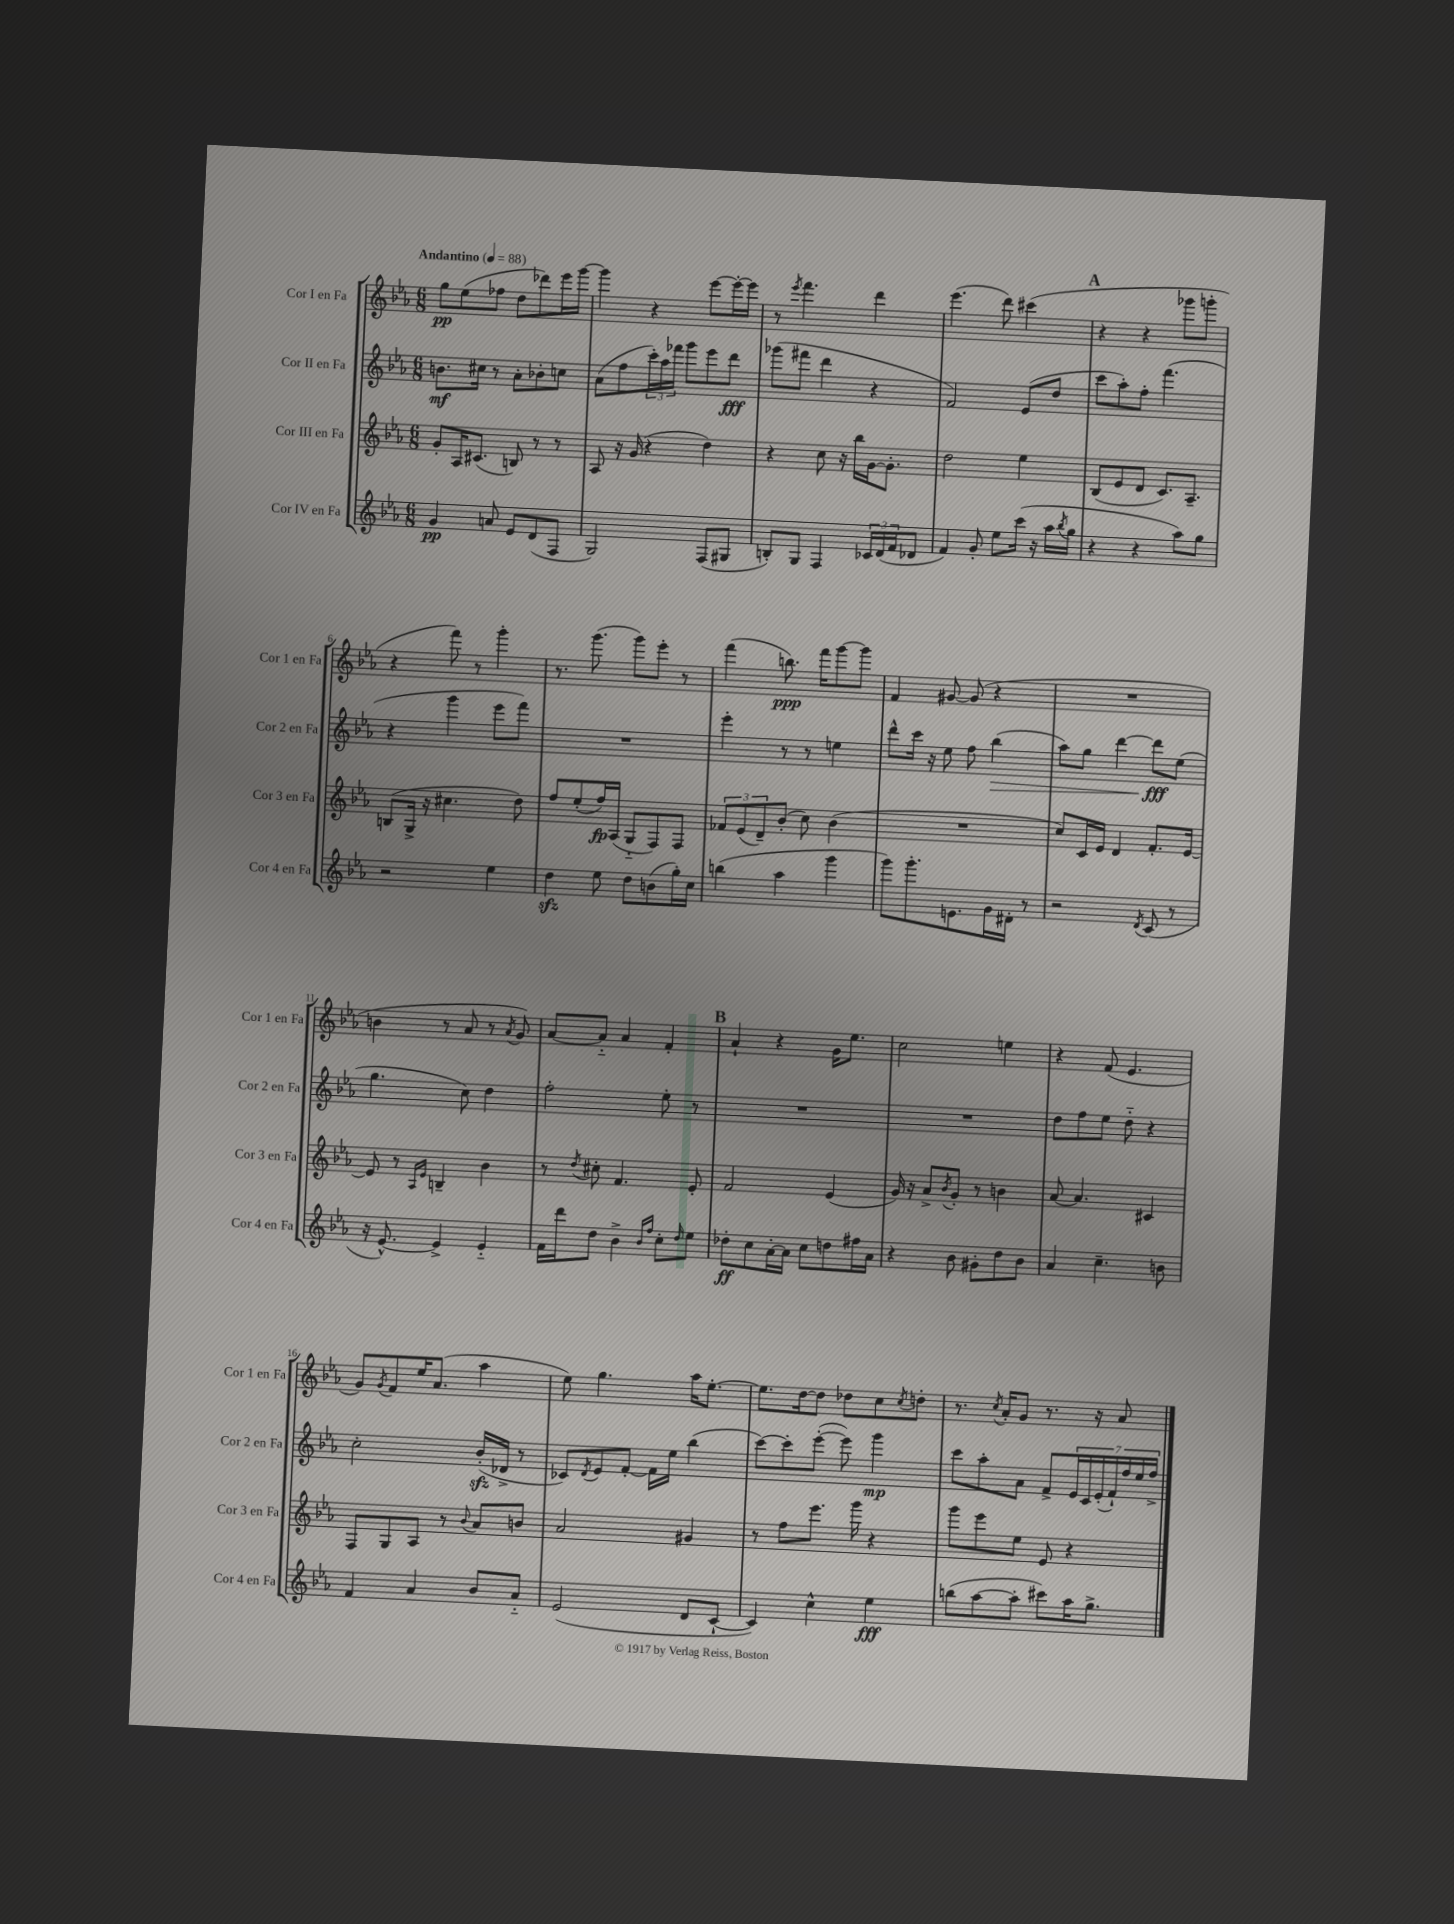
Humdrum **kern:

**kern	**dynam	**kern	**dynam	**kern	**dynam	**kern	**dynam
*part4	*part4	*part3	*part3	*part2	*part2	*part1	*part1
*staff4	*staff4	*staff3	*staff3	*staff2	*staff2	*staff1	*staff1
*I"Cor IV en Fa	*	*I"Cor III en Fa	*	*I"Cor II en Fa	*	*I"Cor I en Fa	*
*I'Cor 4 en Fa	*	*I'Cor 3 en Fa	*	*I'Cor 2 en Fa	*	*I'Cor 1 en Fa	*
*clefG2	*	*clefG2	*	*clefG2	*	*clefG2	*
*k[b-e-a-]	*	*k[b-e-a-]	*	*k[b-e-a-]	*	*k[b-e-a-]	*
*M6/8	*	*M6/8	*	*M6/8	*	*M6/8	*
*MM88	*	*MM88	*	*MM88	*	*MM88	*
=1	=1	=1	=1	=1	=1	=1	=1
!	!	!	!	!	!	!LO:TX:a:B:t=Andantino	!
4g/	pp	8g'/L	.	8.bn\L	mf	8gg\L	pp
.	.	16A-/K	.	.	.	(8ee-\	.
.	.	(8.c#X/J	.	16cc#X\Jk	.	.	.
8an/	.	.	.	8r	.	8ff-X\J	.
8e-/L	.	8Bn/)	.	8a-'\L	.	8dd\L	.
(8d/	.	8r	.	8b-X'\	.	8ddd-X\)	.
8F/J	.	8r	.	8ccn\J	.	16eee-\L	.
.	.	.	.	.	.	[16ggg\JJ	.
=2	=2	=2	=2	=2	=2	=2	=2
2G/)	.	8A-/	.	(8a-\L	.	4ggg\]	.
.	.	16r	.	8ff\	.	.	.
.	.	(16g/	.	.	.	.	.
.	.	4r	.	24ccc'\L)	.	4r	.
.	.	.	.	24aa-\	.	.	.
.	.	.	.	24fff-X\JJ	.	.	.
.	.	.	.	8ggg\L	.	.	.
(8F/L	.	4dd\)	.	8eee-\	.	[8eee-\L	.
8G#X/J	.	.	.	8ddd\J	fff	16eee-'\L_	.
.	.	.	.	.	.	16eee-\JJ]	.
=3	=3	=3	=3	=3	=3	=3	=3
8Bn'/L)	.	4r	.	(8ggg-X\L	.	8r	.
.	.	.	.	.	.	8qeee-/	.
8G/J	.	.	.	8fff#X\J	.	4.fff\	.
4F/	.	8cc\	.	4ddd\	.	.	.
.	.	16r	.	.	.	.	.
.	.	16bb-\LL	.	.	.	.	.
24c-X/LL	.	[16g\J	.	4r	.	4ddd\	.
(24d/	.	.	.	.	.	.	.
.	.	8.g'\J]	.	.	.	.	.
24f/J	.	.	.	.	.	.	.
8d-X/J	.	.	.	.	.	.	.
=4	=4	=4	=4	=4	=4	=4	=4
4f/)	.	2dd\	.	2f/)	.	(4.eee-\	.
8g'/	.	.	.	.	.	.	.
8ee-\L	.	.	.	.	.	8ddd\)	.
(16ccc\Jk	.	4ee-\	.	(8e-/L	.	(4ccc#X\	.
16r	.	.	.	.	.	.	.
16aa-\LL	.	.	.	8dd/J	.	.	.
8qbb-/	.	.	.	.	.	.	.
16gg\JJ	.	.	.	.	.	.	.
!!LO:REH:place=s1:t=A
=5	=5	=5	=5	=5	=5	=5	=5
4r	.	(8B-/L	.	8ccc\L	.	4r	.
.	.	8e-/	.	8aa-'\)	.	.	.
4r	.	8d/J	.	8ff'\J	.	4r	.
.	.	8.c/L)	.	(4.fff\	.	.	.
8aa-\L)	.	.	.	.	.	8ggg-X\L	.
.	.	8.A-~/J	.	.	.	.	.
8gg\J	.	.	.	.	.	8gggn'\J	.
!!LO:LB:g=z
=6	=6	=6	=6	=6	=6	=6	=6
2r	.	(8Bn/L	.	4r	.	4r	.
.	.	16G^/Jk	.	.	.	.	.
.	.	16r	.	.	.	.	.
.	.	4.cc#X\	.	4ggg\	.	8fff\)	.
.	.	.	.	.	.	8r	.
4ee-\	.	.	.	8eee-\L	.	4ggg'\	.
.	.	8dd\)	.	8fff\J)	.	.	.
=7	=7	=7	=7	=7	=7	=7	=7
4ddzz\	.	8ff/L	.	2.r	.	8.r	.
.	.	(8ee-'/	.	.	.	.	.
.	.	.	.	.	.	(8.ggg\	.
8ee-\	.	16ff/L)	fp	.	.	.	.
.	.	(16A-/JJ	.	.	.	.	.
8dd\L	.	8G/L	.	.	.	8ggg\L)	.
(8bn\	.	8F/)	.	.	.	8eee-'\J	.
16gg'\L)	.	8F/J	.	.	.	8r	.
16cc\JJ	.	.	.	.	.	.	.
=8	=8	=8	=8	=8	=8	=8	=8
(4bbn\	.	12f-X/L	.	4eee-'\	.	(4fff\	.
.	.	(12e-/	.	.	.	.	.
.	.	12d~/)	.	.	.	.	.
4aa-\	.	(8b-'/J	.	8r	.	8.bbn\)	ppp
.	.	8cc\)	.	8r	.	.	.
.	.	.	.	.	.	16fff\KL	.
4ggg\	.	(4b-\	.	4een\	.	[8ggg\	.
.	.	.	.	.	.	8ggg\J]	.
=9	=9	=9	=9	=9	=9	=9	=9
8ggg\L)	.	2.r	.	8ddd^^\L	.	4f/	.
8.ggg'\	.	.	.	16ccc\Jk	.	.	.
.	.	.	.	16r	.	.	.
.	.	.	.	8ee-\	.	[8g#X/	.
8.en\	.	.	.	.	.	.	.
.	.	.	.	8ff\	.	(8g#/]	.
!	!	!	!	!	!LO:HP:b	!	!
16g\L	.	.	.	(4bb-\	>	4r	.
16d#X'\JJ	.	.	.	.	.	.	.
8r	.	.	.	.	.	.	.
=10	=10	=10	=10	=10	=10	=10	=10
2r	.	8cc/L)	.	8aa-\L)	.	2.r	.
.	.	16c/L	.	8gg\J	.	.	.
.	.	16e-/JJ	.	.	.	.	.
.	.	4d/	.	[4ddd\	.	.	.
8qd/	.	.	.	.	.	.	.
(8c/	.	8.f'/L	.	8ddd\L]	fff	.	.
8r	.	.	.	(8ee-\J	]	.	.
.	.	[16e-/Jk	.	.	.	.	.
!!LO:LB:g=z
=11	=11	=11	=11	=11	=11	=11	=11
16r	.	8e-/]	.	4.gg\	.	4bn\	.
[8.e-^^/)	.	.	.	.	.	.	.
.	.	8r	.	.	.	.	.
.	.	16qqA-/LL	.	.	.	.	.
.	.	16qqe-/JJ	.	.	.	.	.
4e-^/]	.	4Bn~/	.	.	.	8r	.
.	.	.	.	8cc\)	.	8a-/	.
4e-/	.	4b-\	.	4dd\	.	8r	.
.	.	.	.	.	.	8qa-/	.
.	.	.	.	.	.	8g/)	.
=12	=12	=12	=12	=12	=12	=12	=12
16f\LL	.	8r	.	2ff'\	.	[8a-/L	.
16ddd\J	.	.	.	.	.	.	.
.	.	8qdd/	.	.	.	.	.
8dd\J	.	8cc#X'\	.	.	.	8a-/J]	.
4b-^\	.	4.f/	.	.	.	4a-/	.
16qqb-/LL	.	.	.	.	.	.	.
16qqff/JJ	.	.	.	.	.	.	.
8cc'\L	.	.	.	8ee-'\	.	4f'/	.
16qqdd/	.	.	.	.	.	.	.
8ee-\J	.	8e-'/	.	8r	.	.	.
!!LO:REH:place=s1:t=B
=13	=13	=13	=13	=13	=13	=13	=13
8dd-X'\L	ff	2f/	.	2.r	.	4a-`/	.
8cc\	.	.	.	.	.	.	.
[16a-'\L	.	.	.	.	.	4r	.
16a-\JJ]	.	.	.	.	.	.	.
8cc\L	.	.	.	.	.	.	.
8ddn\	.	(4e-/	.	.	.	16g\KL	.
.	.	.	.	.	.	8.ee-\J	.
16ff#X\L	.	.	.	.	.	.	.
16a-\JJ	.	.	.	.	.	.	.
=14	=14	=14	=14	=14	=14	=14	=14
4r	.	16g/)	.	2.r	.	2cc\	.
.	.	16r	.	.	.	.	.
.	.	8a-^/L	.	.	.	.	.
.	.	8qb-/	.	.	.	.	.
8b-\	.	8g'/J	.	.	.	.	.
8g#X'\L	.	8r	.	.	.	.	.
8dd\	.	4bn\	.	.	.	4een\	.
8b-\J	.	.	.	.	.	.	.
=15	=15	=15	=15	=15	=15	=15	=15
4a-/	.	[8a-/	.	8dd\L	.	4r	.
.	.	4.a-/]	.	8ff\	.	.	.
4.cc~\	.	.	.	8ee-\J	.	(8f/	.
.	.	.	.	8dd\	.	4.e-/	.
.	.	4c#X/	.	4r	.	.	.
8bn\	.	.	.	.	.	.	.
!!LO:LB:g=z
=16	=16	=16	=16	=16	=16	=16	=16
4f/	.	8F/L	.	2cc'\	.	8g/L)	.
.	.	.	.	.	.	8qg/	.
.	.	8G/	.	.	.	8f/	.
4a-/	.	8A-/J	.	.	.	16ee-/K	.
.	.	.	.	.	.	(8.a-/J	.
.	.	8r	.	.	.	.	.
.	.	8qqb-/	.	.	.	.	.
8b-/L	.	8a-/L	.	(16b-zz'/LL	.	4aa-\	.
.	.	.	.	16d-X^/JJ	.	.	.
8a-/J	.	8bn/J	.	8r	.	.	.
=17	=17	=17	=17	=17	=17	=17	=17
(2e-/	.	2a-/	.	8c-X/L)	.	8ee-\)	.
.	.	.	.	8qd/	.	.	.
.	.	.	.	8e-/	.	4.gg\	.
.	.	.	.	[8f'/J	.	.	.
.	.	.	.	16f\LL]	.	.	.
.	.	.	.	16ee-\JJ	.	.	.
8d/L	.	4g#X/	.	(4bb-\	.	16aa-\KL	.
.	.	.	.	.	.	[8.ee-'\J	.
[8c`/J	.	.	.	.	.	.	.
=18	=18	=18	=18	=18	=18	=18	=18
4c/])	.	8r	.	[8ccc\L)	.	8.ee-\L]	.
.	.	8ff\L	.	8ccc'\]	.	.	.
.	.	.	.	.	.	[16dd\k	.
4cc^^\	.	8.eee-\J	.	([8eee-'\J	.	8dd\J]	.
.	.	.	.	8eee-\])	.	8dd-X\L	.
.	.	16ggg\	.	.	.	.	.
4ee-\	fff	4r	.	4ggg\	mp	8cc\	.
.	.	.	.	.	.	8qcc/	.
.	.	.	.	.	.	8ddn'\J	.
=19	=19	=19	=19	=19	=19	=19	=19
(8bbn\L	.	8ggg\L	.	8ccc\L	.	8.r	.
[8aa-\	.	8eee-\	.	8aa-'\	.	.	.
.	.	.	.	.	.	8qcc/	.
.	.	.	.	.	.	16a-'/KL	.
8aa-'\J]	.	8ee-\J	.	8a-\J	.	8g/J	.
8ccc#X\L)	.	8e-/	.	8f^/L	.	8.r	.
16aa-\K	.	4r	.	28e-/L	.	.	.
.	.	.	.	28c/	.	.	.
8.gg^\J	.	.	.	.	.	16r	.
.	.	.	.	(28e-'/	.	.	.
.	.	.	.	28f`/)	.	.	.
.	.	.	.	.	.	8a-/	.
.	.	.	.	28ff/	.	.	.
.	.	.	.	28ee-/	.	.	.
.	.	.	.	28ff^/JJ	.	.	.
==	==	==	==	==	==	==	==
*-	*-	*-	*-	*-	*-	*-	*-
